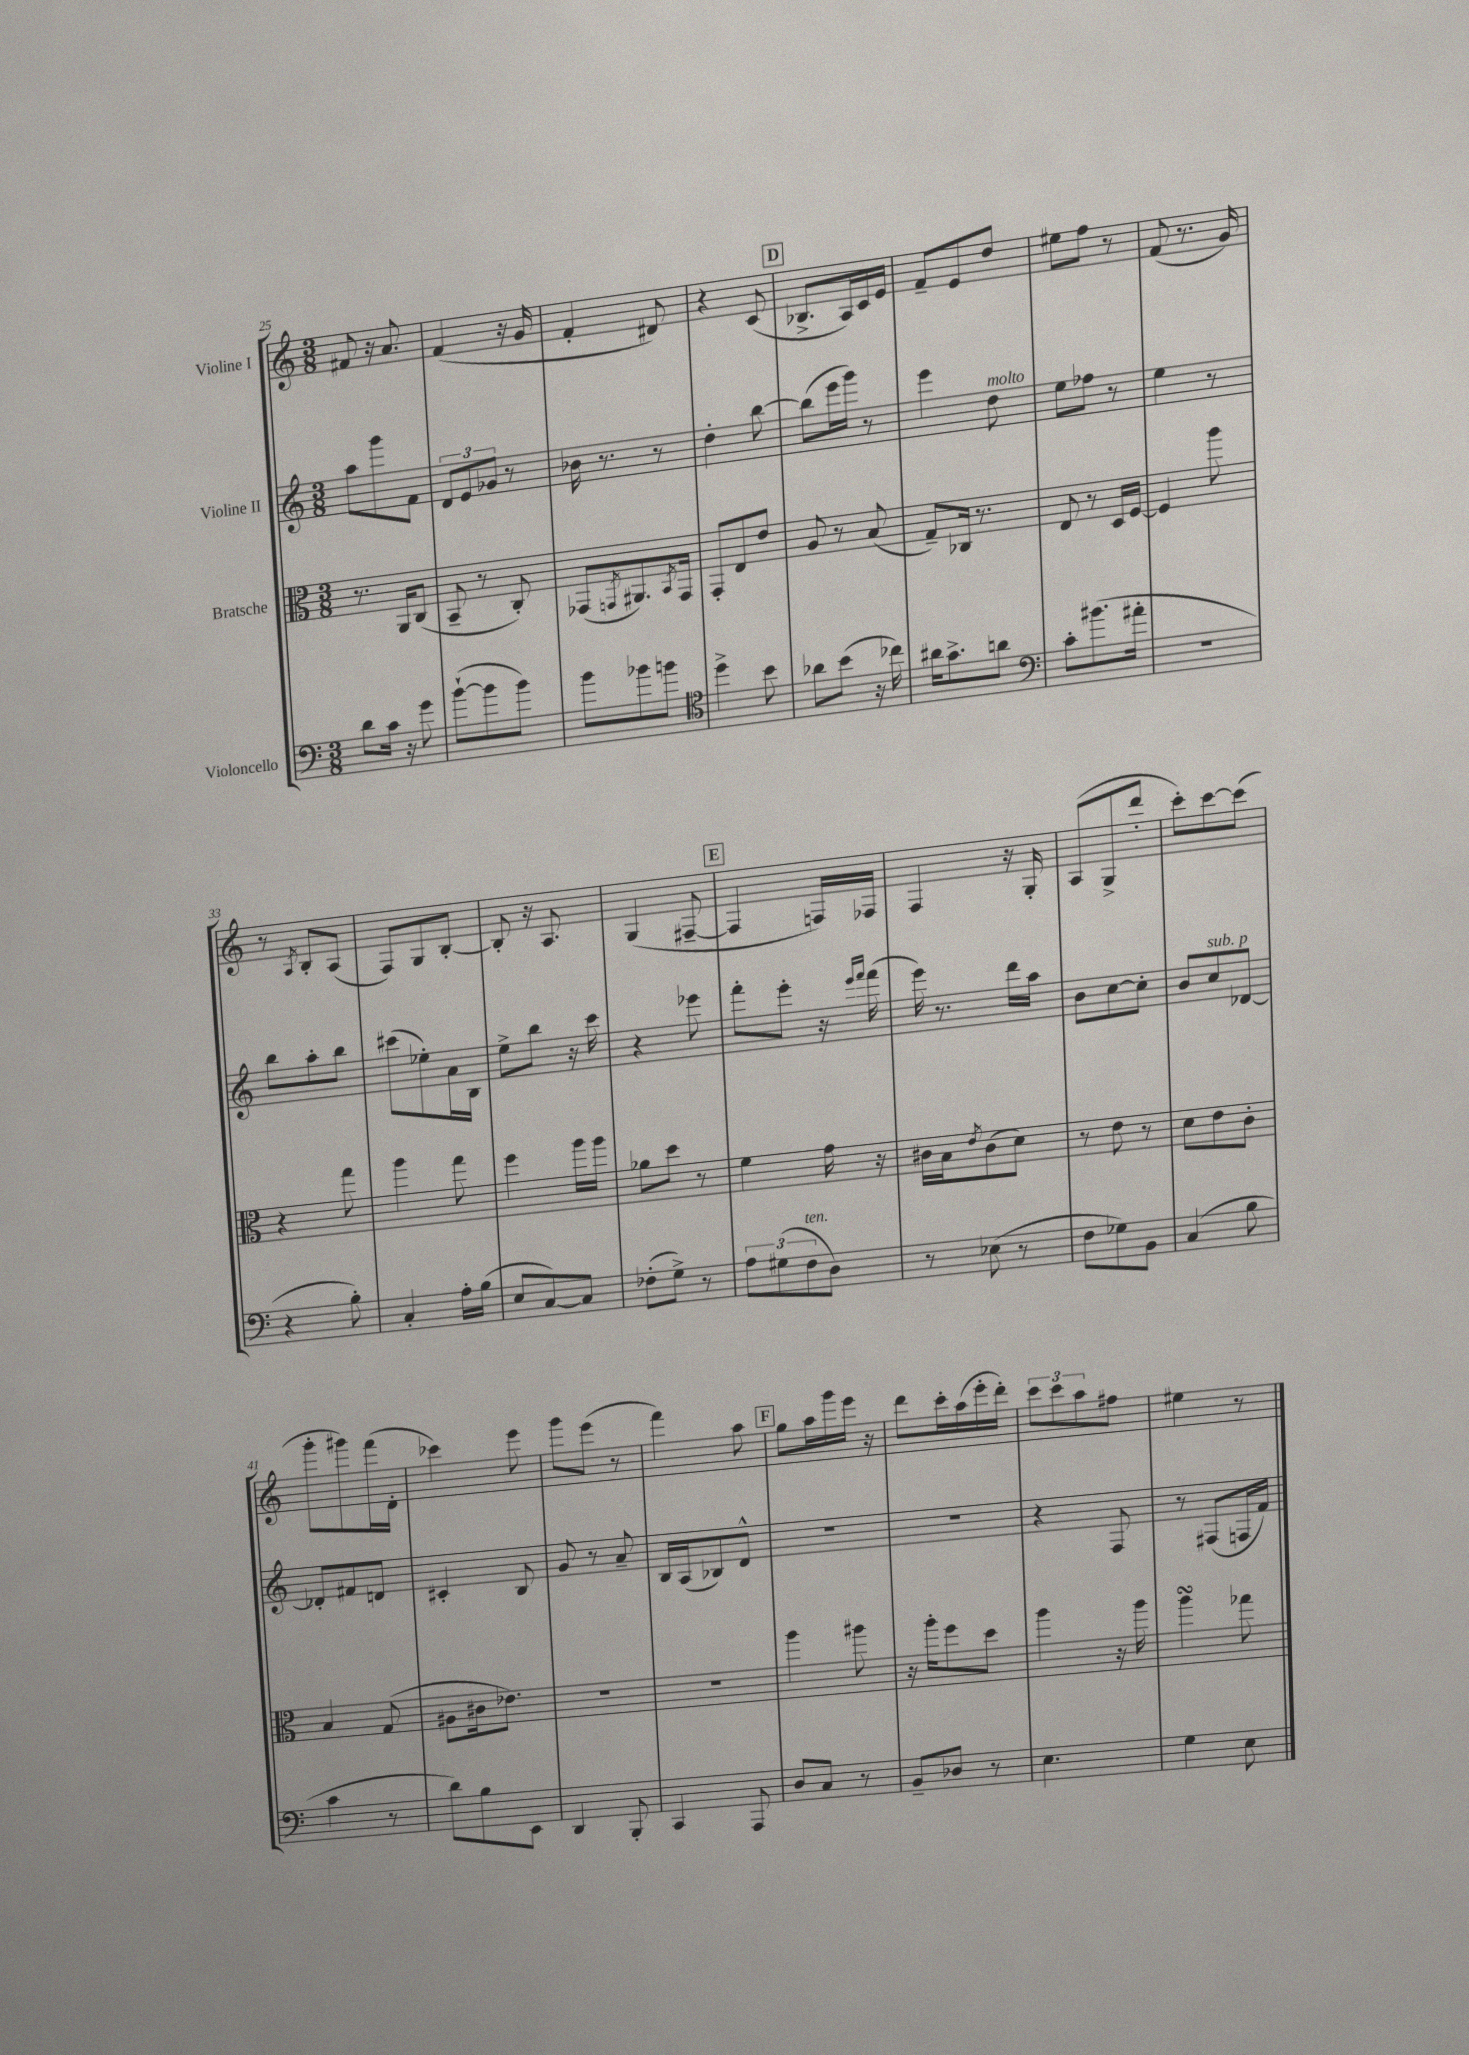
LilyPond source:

<<
\new StaffGroup <<
\new Staff = "s0" \with { instrumentName = "Violine I" } {
    \clef treble \key c \major \numericTimeSignature \time 3/8
    fis'8 r16 a'8. |
    f'4( r16 g'16 |
    f'4-. dis'8) |
    r4 c'8( |
    \mark \markup { \box "D" } bes8.-> a16) c'16 e'16 |
    f'8-- e'8 d''8 |
    eis''8 f''8 r8 |
    f'8( r8. g'16) |
    r8 \acciaccatura { a8 } b8-. a8( |
    f8) g8 b8~-. |
    b8-. r16 a8. |
    g4( fis8~-- |
    \mark \markup { \box "E" } fis4 f16) fes16 |
    f4 r16 g16-. |
    a8( g8-> d'''8-. |
    c'''8-.) c'''8~ c'''8( |
    g'''8-. gis'''8) f'''16( d'16-. |
    ces'''4) e'''8 |
    g'''8 e'''8( r8 |
    f'''4) a''8 |
    \mark \markup { \box "F" } g''8 a''16 g'''16 e'''16 r16 |
    d'''8 c'''16-. a''16( e'''16-. d'''16-.) |
    \tuplet 3/2 { c'''8 c'''8 a''8 } fis''8 |
    eis''4 r8 \bar "|." |
}
\new Staff = "s1" \with { instrumentName = "Violine II" } {
    \clef treble \key c \major \numericTimeSignature \time 3/8
    a''8 g'''8 f'8 |
    \tuplet 3/2 { d'8 e'8 ges'8 } r8 |
    bes'16 r8. r8 |
    d''4-. b''8~ |
    \mark \markup { \box "D" } b''8( e'''16 g'''16) r8 |
    e'''4 d''8^\markup { \italic "molto" } |
    e''8 fes''8 r8 |
    e''4 r8 |
    b''8 a''8-. b''8 |
    cis'''8( ees''8-.) a'16 b16 |
    e''8-> b''8 r16 c'''16 |
    r4 ees'''8 |
    \mark \markup { \box "E" } f'''8-. e'''8-. r16 \grace { e'''16 f'''16 } f'''16( |
    e'''16) r8. d'''16 a''16 |
    b'8 c''8~ c''8-. |
    b'8 c''8^\markup { \italic "sub. p" } des'8~ |
    des'8-. fis'8 d'8 |
    cis'4-. b8 |
    g'8 r8 a'8-- |
    b16 a16( bes8) d'8-^ |
    \mark \markup { \box "F" } R4. |
    R4. |
    r4 f8 |
    r8 fis8( f16 f'16) \bar "|." |
}
\new Staff = "s2" \with { instrumentName = "Bratsche" } {
    \clef alto \key c \major \numericTimeSignature \time 3/8
    r8. a,16 c8( |
    b,8-- r8 c8-.) |
    ges,8( \acciaccatura { g,8 } ais,8.) \acciaccatura { b,8 } g,16 |
    g,8-. e8 e'8 |
    \mark \markup { \box "D" } a8 r8 b8( |
    g8--) ces16 r8. |
    e8 r8 d16 f16~ |
    f4 a''8 |
    r4 g''8 |
    a''4 g''8 |
    f''4 a''16 a''16 |
    aes'8 d''8 r8 |
    \mark \markup { \box "E" } f'4 g'16 r16 |
    cis'16 b16 \acciaccatura { e'8 } cis'8( d'8) |
    r8 e'8 r8 |
    d'8 e'8 c'8-. |
    b4 g8( |
    ais8 cis'16 ees'8.) |
    R4. |
    R4. |
    \mark \markup { \box "F" } a''4 ais''8 |
    r16 a''16-. f''8 d''8 |
    a''4 r16 a''16 |
    a''4\turn ges''8 \bar "|." |
}
\new Staff = "s3" \with { instrumentName = "Violoncello" } {
    \clef bass \key c \major \numericTimeSignature \time 3/8
    d'8 c'16 r16 g'8 |
    b'8~-!( b'8 b'8) |
    b'8 bes'8 b'8 |
    \clef tenor d''4-> b'8 |
    \mark \markup { \box "D" } aes'8 b'8( r16 ces''16) |
    ais'16 g'8.-> a'8 |
    \clef bass c'8-. bis'8.( ais'16-. |
    R4. |
    r4 b8-.) |
    c4-. a16-. b16( |
    e8 c8~) c8 |
    fes8-.( g8->) r8 |
    \mark \markup { \box "E" } \tuplet 3/2 { a8 gis8( f8^\markup { \italic "ten." } } d8) |
    r8 ees8( r8 |
    f8 ges8) b,8 |
    c4( b8 |
    c'4 r8 |
    d'8) b8 e,8 |
    d,4 b,,8-. |
    c,4 a,,8 |
    \mark \markup { \box "F" } d8 c8 r8 |
    b,8-- des8 r8 |
    e4. |
    g4 e8 \bar "|." |
}
>>
>>
\layout { \context { \Score currentBarNumber = #25 } }
